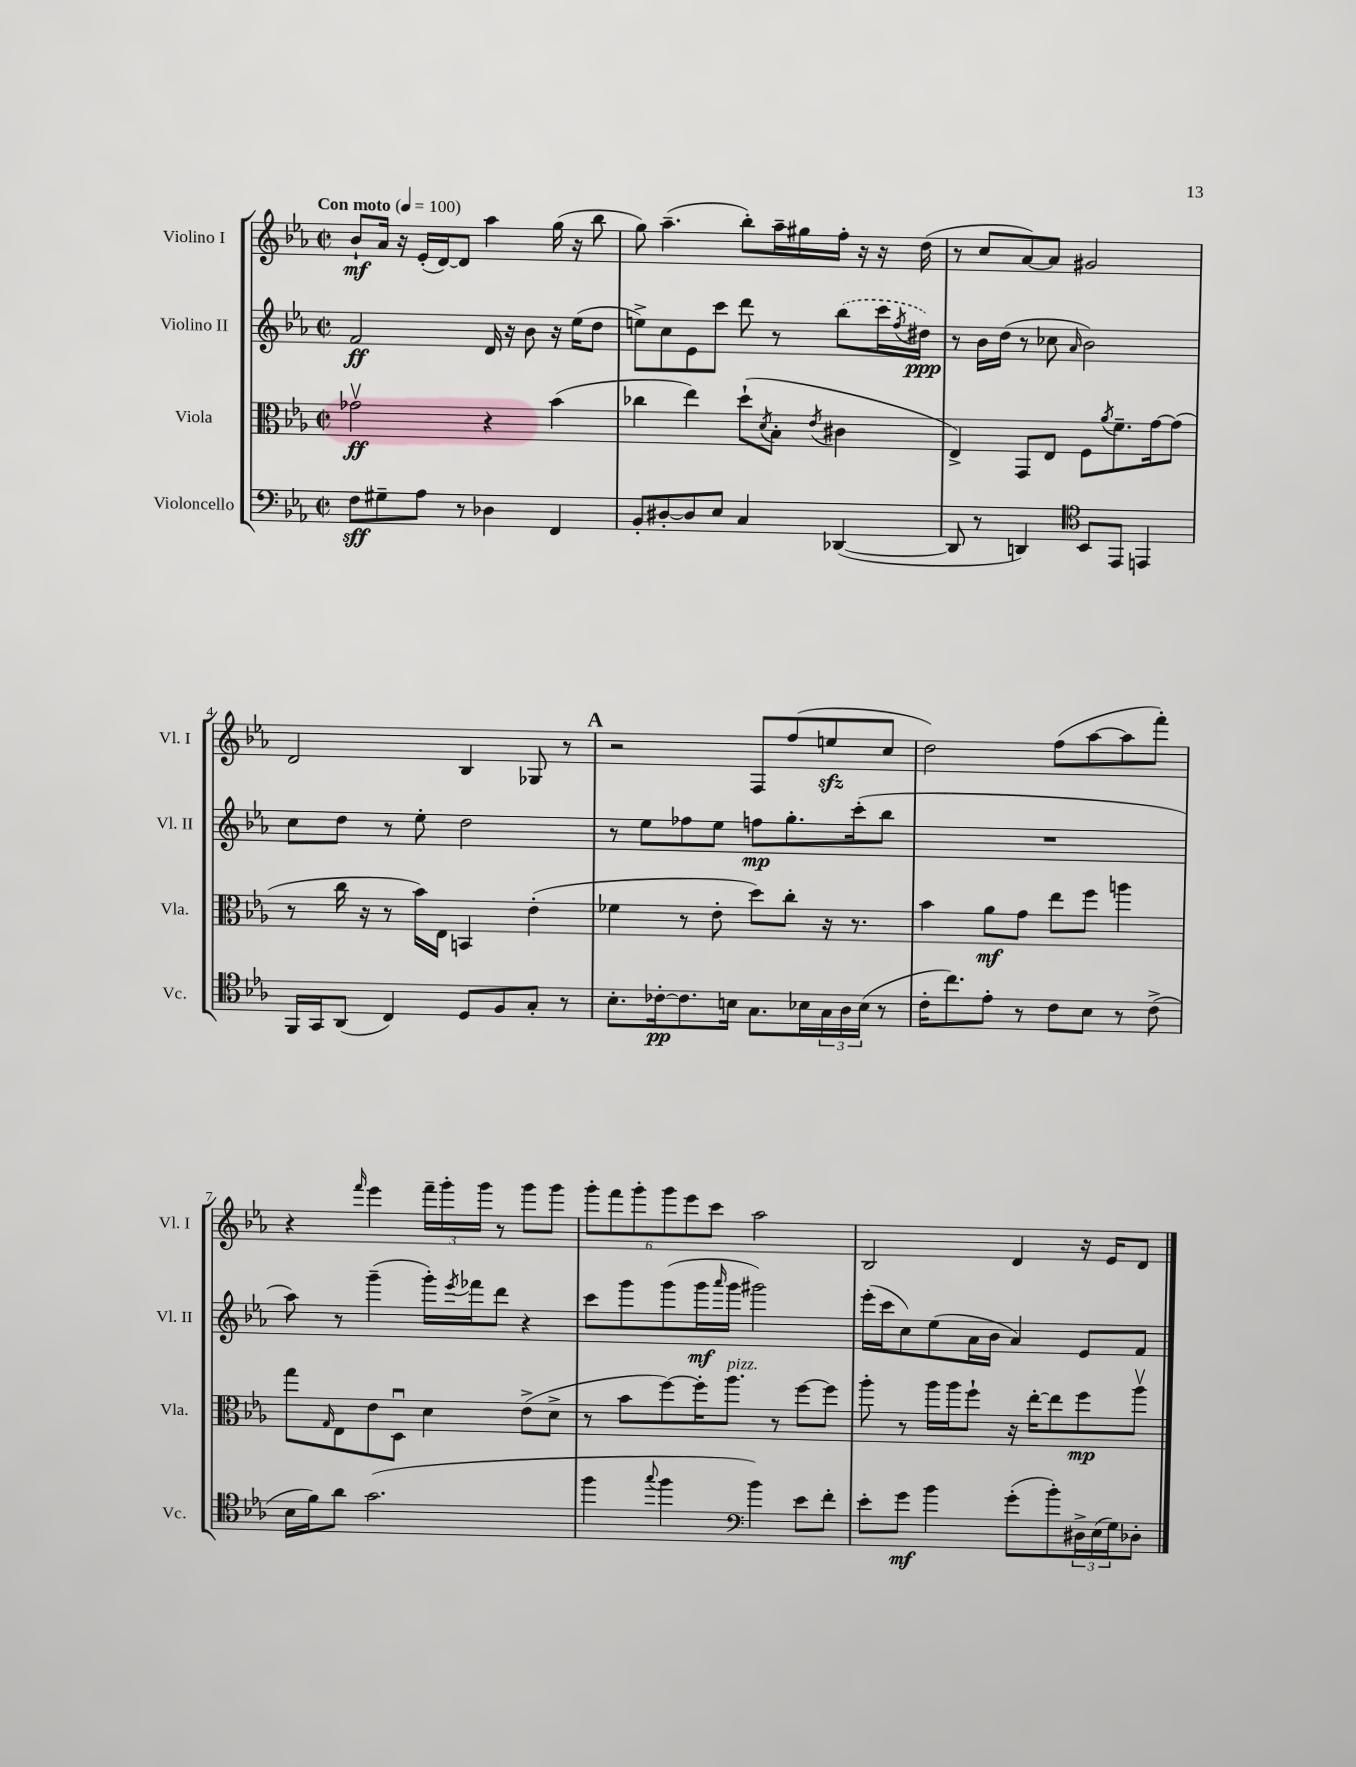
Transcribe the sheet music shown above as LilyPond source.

<<
\new StaffGroup <<
\new Staff = "s0" \with { instrumentName = "Violino I" shortInstrumentName = "Vl. I" } {
    \clef treble \key ees \major \defaultTimeSignature \time 2/2 \tempo "Con moto" 4 = 100
    bes'8-!\mf aes'16 r16 ees'16-.( d'16~) d'8 aes''4 g''16( r16 bes''8 |
    g''8) aes''4.--( bes''8-.) aes''16-- gis''16 f''16-. r16 r16 d''16( |
    r8 c''8 aes'8~) aes'8 gis'2 |
    d'2 bes4 ges8 r8 |
    \mark \markup { \bold "A" } r2 f8 f''8( e''8\sfz c''8 |
    d''2) f''8( aes''8~ aes''8 f'''8-.) |
    r4 \grace { f'''16 } ees'''4 \tuplet 3/2 { f'''16-- g'''16-. g'''16 } r8 g'''8 g'''8 |
    \tuplet 6/4 { g'''8-. f'''8 g'''8-. g'''8 ees'''8 c'''8 } aes''2 |
    bes2 d'4 r16 ees'16 d'8 \bar "|." |
}
\new Staff = "s1" \with { instrumentName = "Violino II" shortInstrumentName = "Vl. II" } {
    \clef treble \key ees \major \defaultTimeSignature \time 2/2
    f'2\ff d'16 r16 bes'8 r16 ees''16( d''8 |
    e''8->) c''8 ees'8 c'''8 d'''8 r8 \once \slurDashed bes''8( c'''16 \acciaccatura { f''8 } dis''16\ppp) |
    r8 bes'16 d''16( r8 ces''8 \grace { aes'16 } bes'2) |
    c''8 d''8 r8 ees''8-. d''2 |
    \mark \markup { \bold "A" } r8 ees''8 fes''8 ees''8 f''8\mp g''8.-. c'''16-.( bes''8 |
    R1 |
    aes''8) r8 g'''4--( g'''16-.) \acciaccatura { ees'''8 } fes'''16 d'''8 r4 |
    c'''8 g'''8 g'''8( g'''16\mf \grace { aes'''16 } g'''16 gis'''2) |
    ees'''16-.( c'''16 c''8) ees''8( aes'16 bes'16 aes'4) ees'8 f'8 \bar "|." |
}
\new Staff = "s2" \with { instrumentName = "Viola" shortInstrumentName = "Vla." } {
    \clef alto \key ees \major \defaultTimeSignature \time 2/2
    ges'2\upbow\ff r4 bes'4( |
    ces''4 ees''4) d''8-!( \acciaccatura { d'8 } bes8-. \acciaccatura { ees'8 } cis'4 |
    ees4->) g,8 ees8 f8 \acciaccatura { aes'8 } f'8.-- g'16~ g'8( |
    r8 c''16 r16 r8 bes'16) ees16 b,4 ees'4-.( |
    \mark \markup { \bold "A" } fes'4 r8 ees'8-. d''8) c''8-. r16 r8. |
    bes'4 aes'8\mf g'8 ees''8 f''8 a''4 |
    g''8 \grace { g16 } ees8 ees'8 d8\downbow d'4 ees'8->( d'8-> |
    r8 bes'8 f''8~) f''16-. aes''8.^\markup { \italic "pizz." } r8 f''8~ f''8 |
    aes''8-. r8 aes''16 aes''16 f''8-! r16 ees''16~-. ees''8 f''8\mp aes''8\upbow \bar "|." |
}
\new Staff = "s3" \with { instrumentName = "Violoncello" shortInstrumentName = "Vc." } {
    \clef bass \key ees \major \defaultTimeSignature \time 2/2
    f8\sff gis8-- aes8 r8 des4 f,4 |
    bes,8-. dis8~-. dis8 ees8 c4 des,4~( |
    des,8 r8 d,4) \clef tenor bes,8 ees,8 e,4 |
    f,16 g,16 aes,8( c4) d8 f8 g8-. r8 |
    \mark \markup { \bold "A" } bes8.-. ces'16~-.\pp ces'8. b16 g8. bes16 \tuplet 3/2 { g16 aes16 bes16( } r8 |
    c'16-. c''8.) ees'8-. r8 c'8 bes8 r8 c'8->( |
    bes16 f'16) aes'8 g'2.( |
    f''4 \appoggiatura { g''8 } f''4 \clef bass bes'4) ees'8 f'8-. |
    ees'8-. g'8\mf bes'4 g'8-.( bes'8-.) \tuplet 3/2 { dis16-> ees16( g16) } des8-. \bar "|." |
}
>>
>>
